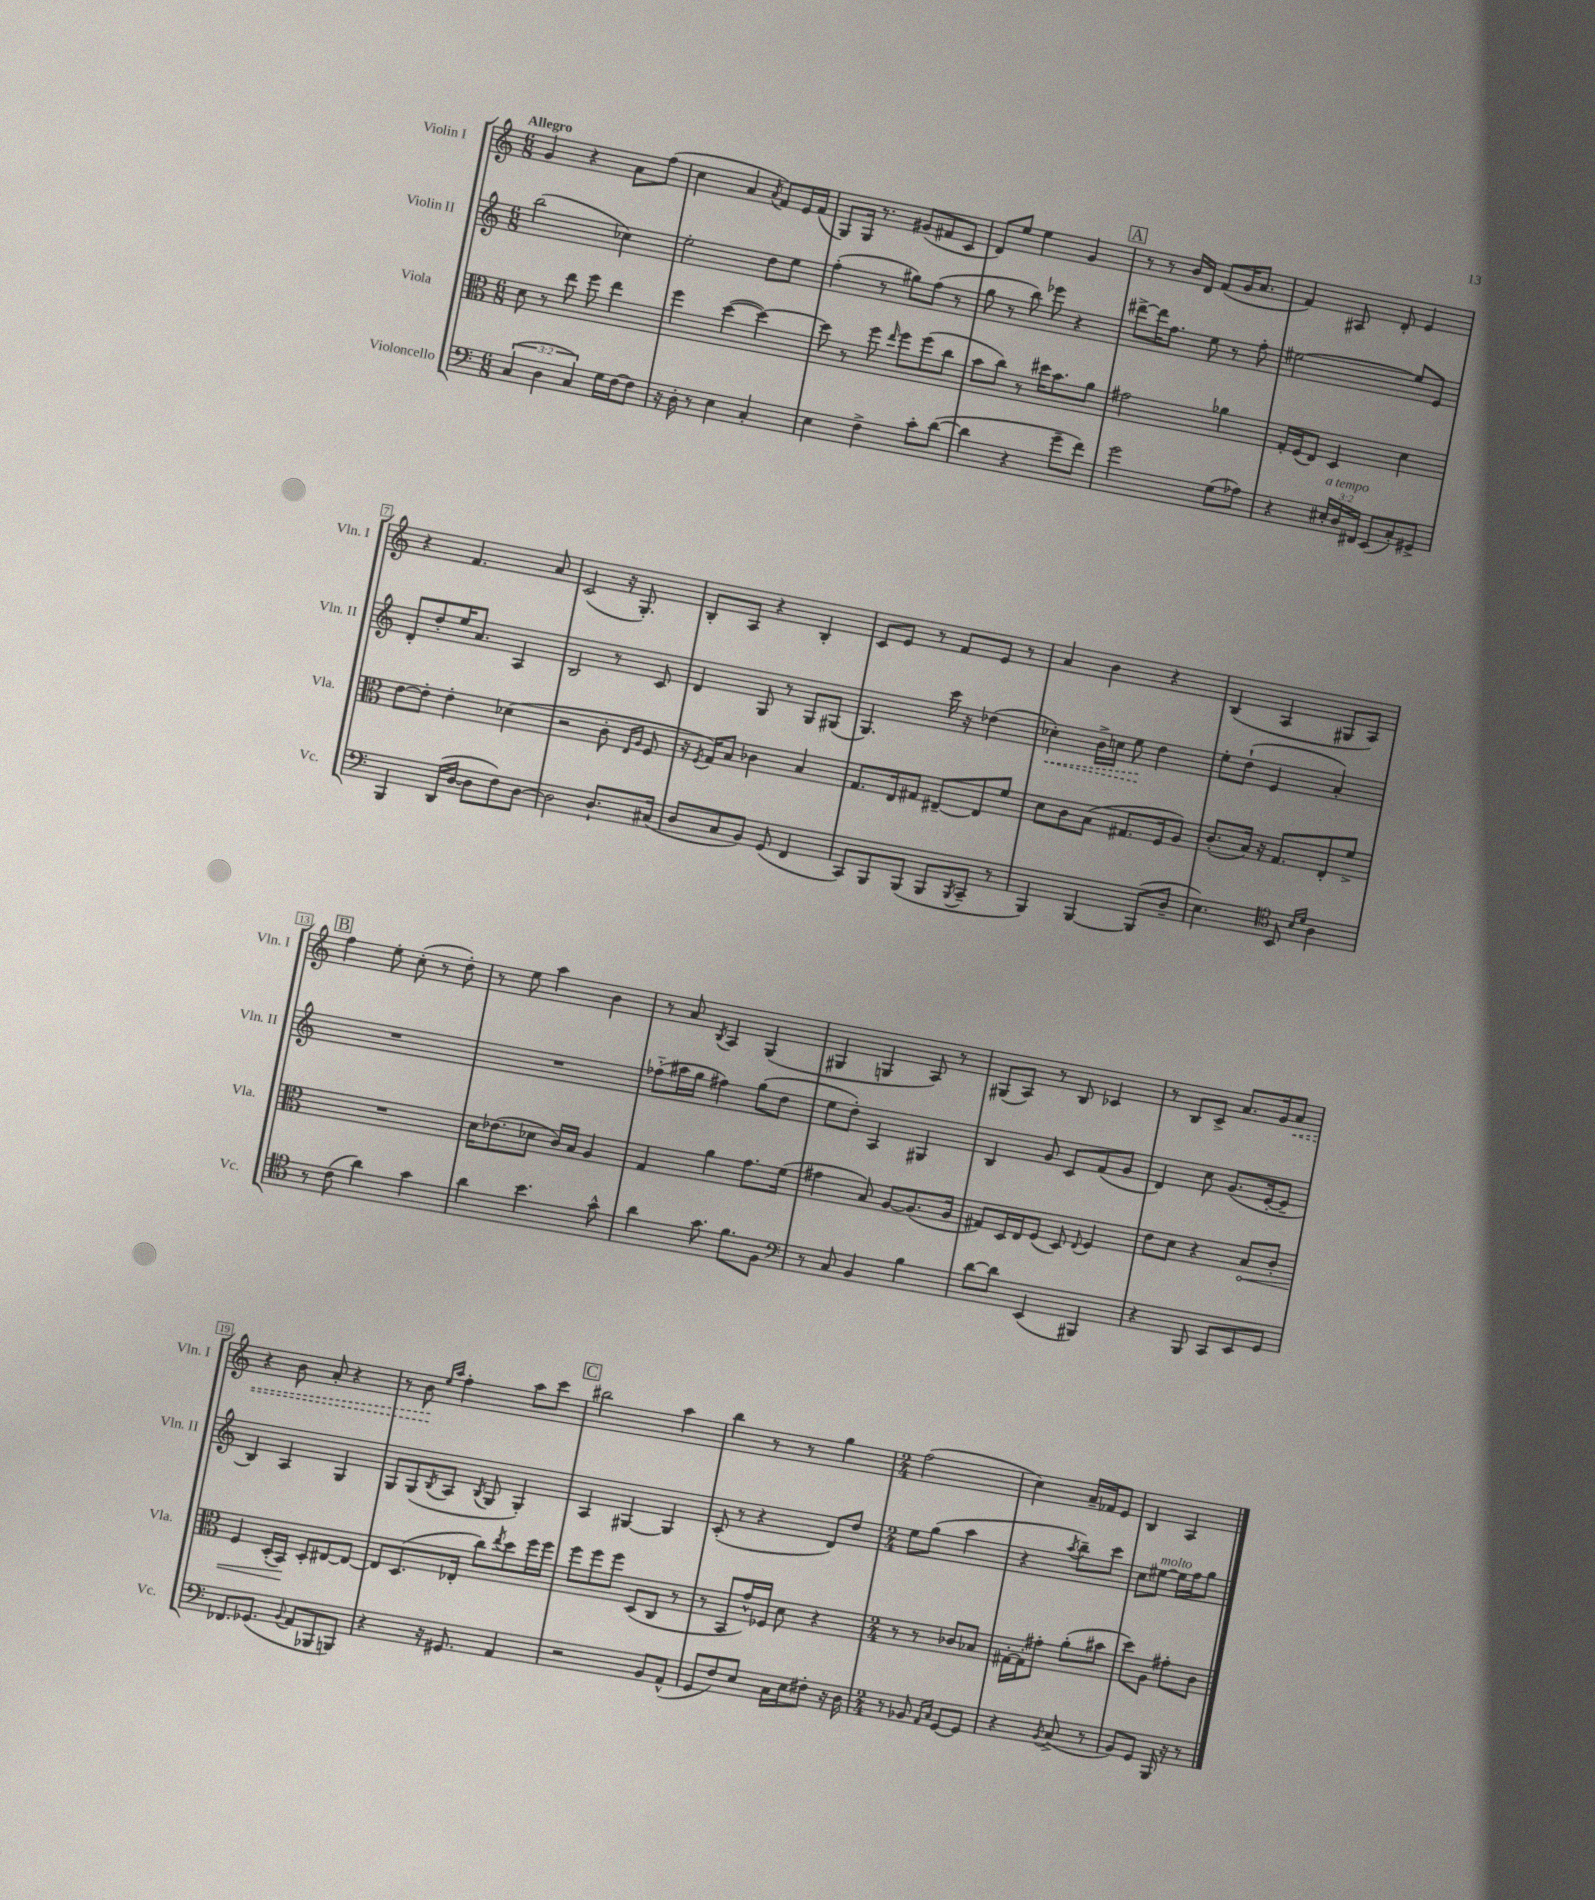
<<
\new StaffGroup <<
\new Staff = "s0" \with { instrumentName = "Violin I" shortInstrumentName = "Vln. I" } {
    \clef treble \key c \major \numericTimeSignature \time 6/8 \tempo "Allegro"
    g'4 r4 a'8 f''8( |
    c''4 a'4 \acciaccatura { a'8 } f'8) e'16 f'16( |
    g8) g16 r8. gis'8( fis'8 c'8 |
    d'8) e''8 e''4 g'4 |
    \mark \markup { \box "A" } r8 r8 b'16 d'16 f'8( g'16 a'8. |
    f'4) ais8 d'8-. e'4 |
    r4 f'4. a'8 |
    c'2( r16 g8.-.) |
    b8-. a8 r4 b4-. |
    c'8 e'8 r8 f'8 e'8 r8 |
    a'4 b'4 r4 |
    b4( a4 gis8 a8) |
    \mark \markup { \box "B" } f''4 e''8-. c''8-.( r8 d''8-.) |
    r8 e''8 a''4 b'4 |
    r8 a'8 \acciaccatura { b8 } a4 g4( |
    gis4 g4 a8) r8 |
    gis8( a8) r8 b8 ces'4 |
    r8 b8 c'8-> a'8. g'16 \once \override Hairpin.style = #'dashed-line a'8\< |
    r4 b'8 a'8-. r4 |
    r8 b'8\! \grace { e''16 a''16 } f''4-. a''8 c'''8 |
    \mark \markup { \box "C" } bis''2 a''4 |
    b''4 r8 r8 g''4 |
    \numericTimeSignature \time 2/4 f''2( |
    c''4) a'16-- fes'16 e'8 |
    b4 a4 \bar "|." |
}
\new Staff = "s1" \with { instrumentName = "Violin II" shortInstrumentName = "Vln. II" } {
    \clef treble \key c \major \numericTimeSignature \time 6/8
    b''2( ces''4) |
    e''2-. d''8 e''8 |
    f''4-.( r8 gis''8) f''8( r8 |
    g''8 r8 b''8) ees'''8 r4 |
    \mark \markup { \box "A" } dis'''8~-> dis'''16 f''8. e''8 r8 f''8-. |
    eis''2~ eis''8 e'8 |
    d'8-. d''8-. e''16 a'8. a4 |
    b2 r8 c'8 |
    d'4 g8 r8 g8 gis8( |
    g4.) c'''16 r16 des''4( |
    \once \override Hairpin.style = #'dashed-line ces''4-.\<) b'16-> c''16 e''8\! d''4 |
    e''8-. d''8-!( e'4 a'4-.) |
    \mark \markup { \box "B" } R2. |
    R2. |
    fes''8-_( ais''16 g''16 fis''4) g''8( d''8 |
    e''8 d''8-.) a4 gis4 |
    b4 g'8 c'8 f'8( g'8 |
    d'4) c''8 g'8.( e'16~-. e'8-- |
    b4) a4 g4 |
    g8 g8( \acciaccatura { b8 } a8 \acciaccatura { b8 } g8 g4-.) |
    \mark \markup { \box "C" } a4 gis4~ gis4 |
    c'8-.( r8 r4 d'8) d''8 |
    \numericTimeSignature \time 2/4 e''8 g''8( a''4 |
    r4 \acciaccatura { a''8 } b''8--) c'''8 |
    c''8 eis''8~^\markup { \italic "molto" } eis''16 f''16 g''8 \bar "|." |
}
\new Staff = "s2" \with { instrumentName = "Viola" shortInstrumentName = "Vla." } {
    \clef alto \key c \major \numericTimeSignature \time 6/8
    d'8 r8 e''8 f''8 e''4 |
    f''4 d''4~( d''4~) |
    d''8 r8 f''8 \grace { e''16 } f''8 f''8( c''8 |
    b'8 c''8) r8 dis''16 b'8. a'8 |
    \mark \markup { \box "A" } gis'2 aes'4 |
    g16-. f16( e8) d4 d'4 |
    e'8~ e'8-. e'4-. des'4( |
    r2 c'8-. \grace { e16 a16 } f8 |
    r16 \acciaccatura { f8 } g16) b8 ces'4 b4 |
    g8. e16 gis8 eis8~-- eis8 f'8 |
    d'8 c'8 b8( gis8. f16 a8) |
    c'8.-.( b16) r16 g8. e8-. f'8-> |
    \mark \markup { \box "B" } R2. |
    d'16 ees'8.( des'8 c'16) b16 a4 |
    g4 a'4 g'8. f'16( |
    gis'4 b8) a8~ a8.( a16 |
    gis8) d16 e16 f8( d8) \appoggiatura { e8 } f4 |
    e'8 d'8 r4 \once \override Hairpin.circled-tip = ##t b8\< c'8-. |
    f4 d16-.( b,16\!) d8-. eis8~ eis8~ |
    eis8 d8.( ees16-. c''8) \acciaccatura { e''8 } d''8 f''16 f''16 |
    \mark \markup { \box "C" } f''8 f''8 f''8 d8( c8 r8 |
    r8 b,8 g'16-^) fes16 d'8 r4 |
    \numericTimeSignature \time 2/4 r8 r8 ces'8 bes8 |
    gis16~-. gis16-. gis'8-. a'8-.( bis'8 |
    d''8) a8 gis'8-. c'8 \bar "|." |
}
\new Staff = "s3" \with { instrumentName = "Violoncello" shortInstrumentName = "Vc." } {
    \clef bass \key c \major \numericTimeSignature \time 6/8 \override Staff.TupletNumber.text = #tuplet-number::calc-fraction-text
    \tuplet 3/2 { c4( d4 c4) } g16 f16~ f8 |
    r16 d16-. r8 e4 c4-. |
    e4 f4-> c'8-. d'8~( |
    d'4 r4 g'8-- f'8) |
    \mark \markup { \box "A" } g'2 g8( aes8) |
    r4 \tuplet 3/2 { eis16-.^\markup { \italic "a tempo" } d16 fis,16 } e,8( c8-.) gis,8-> |
    b,,4 d,16( d16~ d8 f8) d8~ |
    d2 d8.-! cis16( |
    d8 c8 b,8) g,8( f,4 |
    c,8) b,,8 b,,8( b,,8 \acciaccatura { b,,8 } c,8-- r8 |
    b,,4) b,,4~ b,,8( d8-- |
    e4.) \clef tenor b,8 \grace { b16 d'16 } a4 |
    \mark \markup { \box "B" } r8 c'8( a'4) g'4 |
    a'4 b'4. g'8-^ |
    a'4 g'8. f'8. f8 |
    \clef bass r8 c8 b,4 b4 |
    d'8~ d'8 e,4( bis,,4) |
    r4 b,,8 c,8 e,8 g,8 |
    fes,8. ges,8.( \appoggiatura { b,8 } a,8 bes,,8 b,,8) |
    r4 r16 gis,8. a,4 |
    \mark \markup { \box "C" } r2 b,8 a,8-^( |
    g,8 f8) e8 c16 e16 fis8-. r16 d16 |
    \numericTimeSignature \time 2/4 r8 bes,8 \grace { a,16 c16 } g,8~ g,8 |
    r4 \acciaccatura { b,8 } c8->( r8 |
    b,8) g,8 b,,16 r16 r8 \bar "|." |
}
>>
>>
\layout { \context { \Score \override BarNumber.stencil = #(make-stencil-boxer 0.1 0.3 ly:text-interface::print) } }
